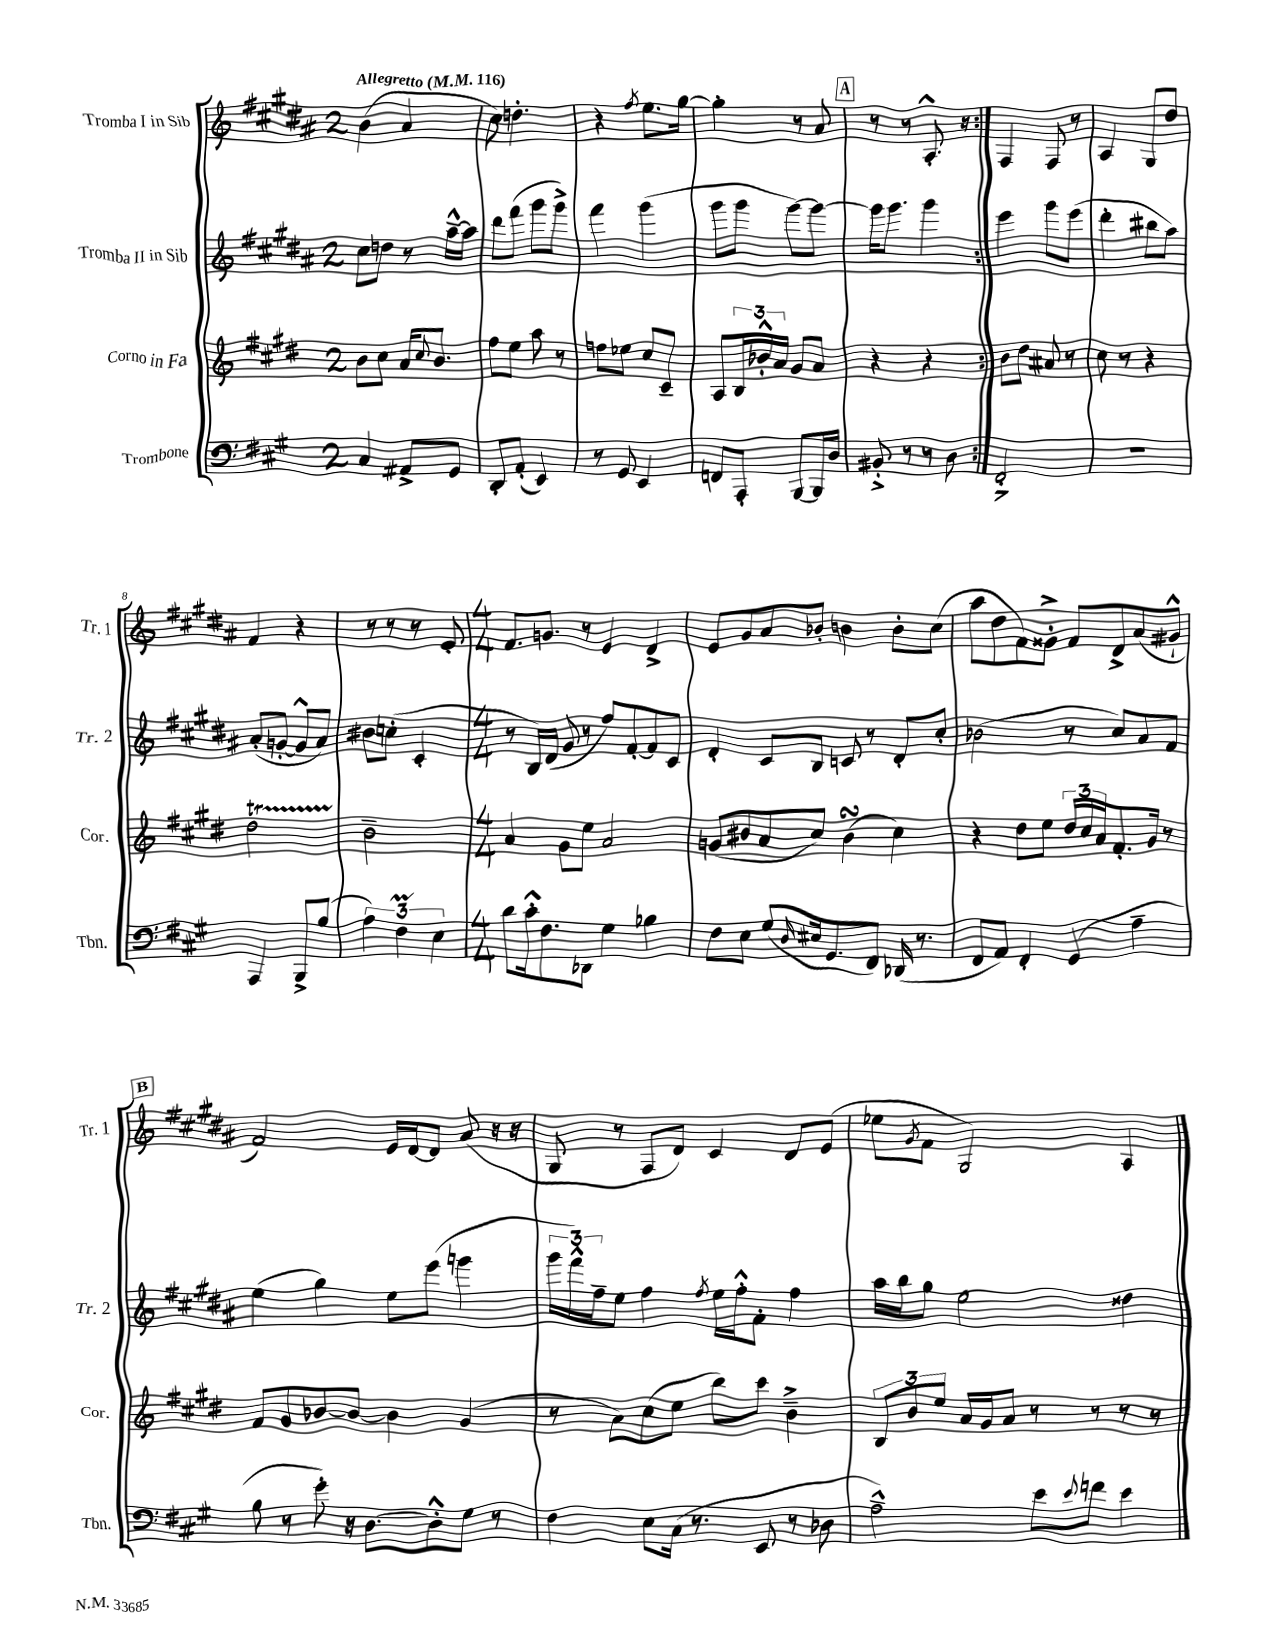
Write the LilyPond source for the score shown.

<<
\new StaffGroup <<
\new Staff = "s0" \with { instrumentName = "Tromba I in Sib" shortInstrumentName = "Tr. 1" } {
    \clef treble \key b \major \once \override Staff.TimeSignature.style = #'single-digit \time 2/4 \tempo "Allegretto" 4 = 116
    \repeat volta 2 { b'4( ais'4 |
    cis''8) d''4.-. |
    r4 \acciaccatura { fis''8 } e''8. gis''16~ |
    gis''4-. r8 ais'8 |
    \mark \markup { \box "A" } r8 r8 ais8.-.-^ r16 | }
    fis4 fis8 r8 |
    ais4 gis8 dis''8 |
    fis'4 r4 |
    r8 r8 r8 e'8-. |
    \numericTimeSignature \time 4/4 fis'8. g'8. r8 e'4 dis'4-> |
    e'8 gis'8 ais'8 bes'8-. b'4 b'8-. cis''8( |
    ais''8 dis''8 fis'8) gisis'8-.-> fis'8 dis'8-> ais'8( gis'8-!-^ |
    \mark \markup { \box "B" } fis'2) e'16 dis'16~ dis'8 ais'8( r16 r16 |
    gis8 r8 fis8 dis'8) cis'4 dis'8 e'8( |
    ees''8 \acciaccatura { gis'8 } fis'8 gis2) ais4 \bar "|." |
}
\new Staff = "s1" \with { instrumentName = "Tromba II in Sib" shortInstrumentName = "Tr. 2" } {
    \clef treble \key b \major \once \override Staff.TimeSignature.style = #'single-digit \time 2/4
    \repeat volta 2 { cis''8 d''8 r8 ais''16~---^ ais''16 |
    dis'''8 fis'''8( gis'''8 gis'''8->) |
    fis'''4 gis'''4( |
    gis'''8 gis'''8 gis'''8~) gis'''8~ |
    \mark \markup { \box "A" } gis'''16 gis'''8. gis'''4 | }
    e'''4 gis'''8 e'''8( |
    dis'''4-. bis''8 ais''8) |
    ais'8-.( g'8~-. g'8-^ ais'8) |
    bis'8 c''8-.( cis'4-. |
    \numericTimeSignature \time 4/4 r8 b16) dis'16( gis'8 r8 fis''8) fis'8~-. fis'8 cis'8 |
    dis'4-. cis'8 b8 c'8 r8 dis'8-. cis''8-. |
    bes'2( r8 cis''8) ais'8 fis'8 |
    \mark \markup { \box "B" } e''4( gis''4) e''8 e'''8( g'''4 |
    \tuplet 3/2 { gis'''16 fis'''16-^) fis''16-- } e''8 fis''4 \acciaccatura { fis''8 } e''16 fis''16-.-^ fis'8-. fis''4 |
    ais''16 b''16 gis''8 e''2 disis''4 \bar "|." |
}
\new Staff = "s2" \with { instrumentName = "Corno in Fa" shortInstrumentName = "Cor." } {
    \clef treble \key e \major \once \override Staff.TimeSignature.style = #'single-digit \time 2/4
    \repeat volta 2 { b'8 cis''8 a'16 \appoggiatura { cis''8 } b'8. |
    fis''8 e''8 a''8 r8 |
    f''8 ees''8 cis''8 cis'8-- |
    a8 \tuplet 3/2 { b16 bes'16-.-^ a'16 } gis'8 a'8 |
    \mark \markup { \box "A" } r4 r4 | }
    b'8 dis''8 ais'8 r8 |
    cis''8 r8 r4 |
    dis''2\startTrillSpan |
    b'2--\stopTrillSpan |
    \numericTimeSignature \time 4/4 a'4 gis'8 e''8 a'2 |
    g'8( bis'8 a'8 cis''8) bis'4\turn( cis''4) |
    r4 dis''8 e''8 \tuplet 3/2 { dis''16 cis''16 a'16 } fis'8.-. gis'16 r8 |
    \mark \markup { \box "B" } fis'8 gis'8 bes'8~ bes'8~ bes'4 gis'4( |
    r8 a'8) cis''8( e''8 b''8) cis'''8 b'4---> |
    \tuplet 3/2 { b8 b'8 e''8 } a'16 gis'16 a'8 r8 r8 r8 r8 \bar "|." |
}
\new Staff = "s3" \with { instrumentName = "Trombone" shortInstrumentName = "Tbn." } {
    \clef bass \key a \major \once \override Staff.TimeSignature.style = #'single-digit \time 2/4
    \repeat volta 2 { cis4 ais,8-> gis,8 |
    d,8-. a,8-.( e,4) |
    r8 gis,8 e,4 |
    f,8 a,,8-. b,,8~ b,,16 d16 |
    \mark \markup { \box "A" } bis,8-.-> r8 r8 d8 | }
    fis,2-.-> |
    R2 |
    a,,4 b,,8-> b8( |
    \tuplet 3/2 { a4) fis4\prall e4 } |
    \numericTimeSignature \time 4/4 d'8 cis'16-.-^ fis8. des,8 gis4 bes4 |
    fis8 e8 gis8( \grace { d16 } eis16 gis,8. fis,8) des,16( r8. |
    fis,8 a,8) fis,4-. gis,4( a4-- |
    \mark \markup { \box "B" } b8 r8 gis'8-.) r16 d8.~ d8-.-^ gis8 r8 |
    fis4 e8 cis16( r8. e,8 r8 des8 |
    a2---^) e'8 \appoggiatura { e'8 } f'8 e'4 \bar "|." |
}
>>
>>
